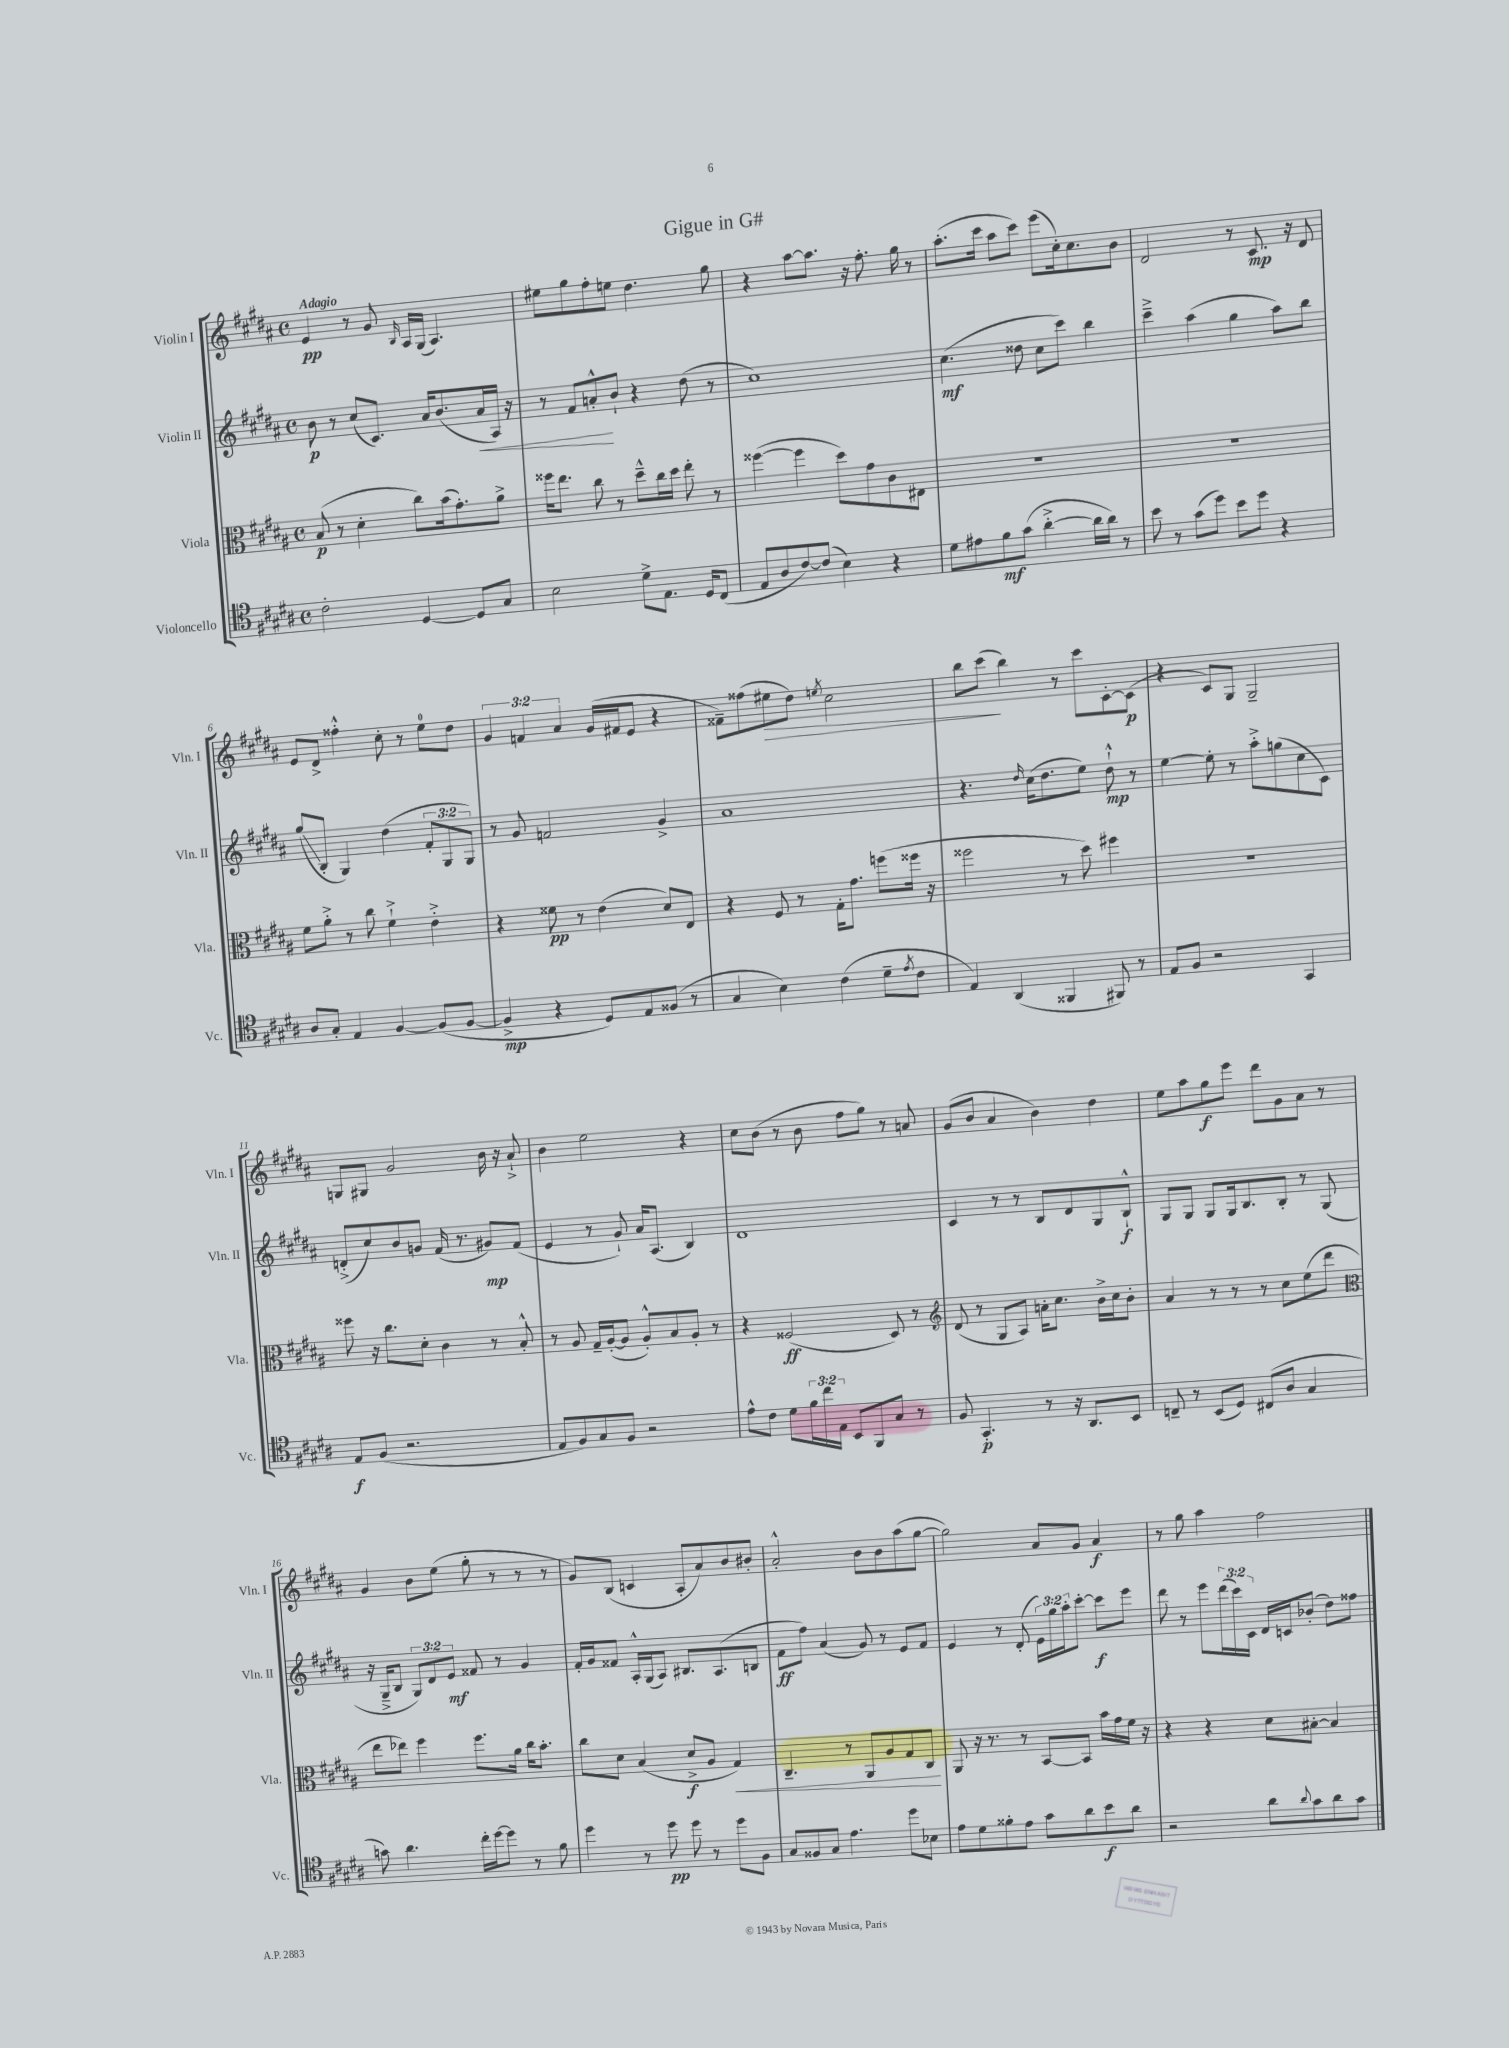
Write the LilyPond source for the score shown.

\header { title = "Gigue in G#" }
<<
\new StaffGroup <<
\new Staff = "s0" \with { instrumentName = "Violin I" shortInstrumentName = "Vln. I" } {
    \clef treble \key b \major \defaultTimeSignature \time 4/4 \override Staff.TupletNumber.text = #tuplet-number::calc-fraction-text \tempo "Adagio"
    e'4\pp r8 gis'8 \grace { b16 } ais16 gis16( ais4.) |
    eis''8 gis''8 fis''8-. e''8 dis''4. gis''8 |
    r4 ais''8~ ais''8. r16 fis''8.-. gis''16 r8 |
    ais''8.-.( cis'''16 ais''8 cis'''8) e'''8( cis''16-.) cis''8. b'8 |
    dis'2 r8 cis'8.\mp r16 dis'8 |
    e'8 dis'8-> fisis''4-.-^ cis''8-. r8 e''8-0 dis''8 |
    \tuplet 3/2 { gis'4 f'4 ais'4 } gis'16( fis'16 e'8 r4 |
    fisis'8--) fisis''8( eis''8\> dis''8) \acciaccatura { e''8 } cis''2 |
    b''8 cis'''8\!( b''4) r8 cis'''8 cis'8~-. cis'8\p( |
    r4 cis'8) gis8 gis2-- |
    g8 gis8 gis'2 b'16 r16 ais'8-!-> |
    b'4 e''2 r4 |
    cis''8 b'8( r8 b'8 fis''8 gis''8) r8 a'8 |
    gis'8( b'8 ais'4 b'4) dis''4 |
    e''8 ais''8 gis''8\f e'''8 dis'''8 gis'8 ais'8 r8 |
    gis'4 b'8 e''8( gis''8-. r8 r8 r8 |
    gis'8) b8( c'4 ais8-. ais'8) b'8 bis'8-. |
    ais'2-.-^ b'8 b'8 ais''8( gis''8~ |
    gis''2) ais'8 gis'8 ais'4\f |
    r8 gis''8 ais''4 fis''2 \bar "|." |
}
\new Staff = "s1" \with { instrumentName = "Violin II" shortInstrumentName = "Vln. II" } {
    \clef treble \key b \major \defaultTimeSignature \time 4/4 \override Staff.TupletNumber.text = #tuplet-number::calc-fraction-text
    b'8\p r8 cis''8( cis'8.) ais'16 b'8.( ais'16\< ais16) r16 |
    r8 fis'8 a'8-.-^\! b'8-! r4 dis''8( r8 |
    cis''1) |
    cis''4.\mf( disis''8 cis''8 cis'''8) b''4 |
    cis'''4---> ais''4( gis''4 ais''8) b''8 |
    gis''8\glissando( b8-. gis4) dis''4( \tuplet 3/2 { fis'8-. gis8 gis8) } |
    r8 gis'8 f'2 gis'4-> |
    ais'1 |
    r4. \grace { dis''16 } cis''16( dis''8. e''8) dis''8-!-^\mp r8 |
    e''4~ e''8-. r8 ais''8-.-> g''8( cis''8 cis'8) |
    d'8-.->( cis''8) b'8 g'8 fis'16( r8. gis'8\mp) fis'8( |
    e'4 r8 gis'8-!) ais'16 ais8.( b4) |
    dis'1 |
    cis'4 r8 r8 b8 dis'8 gis8 b8-!-^\f |
    gis8 gis8 gis8 gis16 b8. b8-. r8 gis8( |
    r16 gis16---> b8 \tuplet 3/2 { gis8) dis'8 e'8\mf } fisis'8 r8 gis'4 |
    fis'16-. gis'16 fisis'8 ais16-.-^ gis16( ais8) bis8. ais8.( b8 |
    fis'8\ff fis''8) ais'4( gis'8) r8 e'8 fis'8 |
    e'4 r8 dis'8-.( \tuplet 3/2 { e'16) gis''16 ais''16-. } cis'''8~-. cis'''8\f e'''8 |
    dis'''8 r8 e'''8 \tuplet 3/2 { dis'''16( cis'''16) cis'16 } dis'16 c'16 bes'8-.( dis''8) fisis''8 \bar "|." |
}
\new Staff = "s2" \with { instrumentName = "Viola" shortInstrumentName = "Vla." } {
    \clef alto \key b \major \defaultTimeSignature \time 4/4
    b8\p( r8 dis'4-. cis''8) b'16( gis'8.-.) ais'8-> |
    fisis''16 e''8. cis''8 r8 dis''8---^ cis''16 dis''16 e''8-. r8 |
    fisis''4~( fisis''4 dis''8) gis'8 cis'8 eis8 |
    R1 |
    R1 |
    fis'8 ais'8-.-> r8 cis''8 fis'4-!-> e'4-.-> |
    r4 fisis'8\pp r8 e'4( dis'8) e8 |
    r4 fis8 r8 gis16-. gis'8. f''8( fisis''16 r16 |
    fisis''2 r8 dis''8) fis''4 |
    R1 |
    fisis''8 r16 cis''8. dis'8-. cis'4 r8 b8-.-^ |
    r8 ais8 gis16-- ais16~-.( ais8 ais8-.-^) b8 ais8-. r8 |
    r4 fisis2\ff( dis8) r8 |
    \clef treble dis'8( r8 gis8 ais8) a'16-. cis''8. b'16-> cis''16 b'8-. |
    ais'4 r8 r8 r8 cis''8 e''8( dis'''8 |
    \clef alto e''8 ees''8) fis''4 fis''8. ais'16 cis''16 b'8.-. |
    cis''8 dis'8 b4( dis'8->\f ais8 gis4\<) |
    cis4.-- r8 ais,8 ais8 gis8 cis8\! |
    ais,8 r16 r8. r8 b,8~ b,8 b'16 gis'16 fis'16 r16 |
    r4 r4 dis'8 bis8~-. bis4 \bar "|." |
}
\new Staff = "s3" \with { instrumentName = "Violoncello" shortInstrumentName = "Vc." } {
    \clef tenor \key b \major \defaultTimeSignature \time 4/4 \override Staff.TupletNumber.text = #tuplet-number::calc-fraction-text
    cis'2-. dis4~ dis8 gis8 |
    b2 dis'8-> e8. dis16 cis8( |
    e8 ais8 cis'8~) cis'8( b4) r4 |
    dis'8 eis'8 fis'8\mf gis'8( ais'4~-.-> ais'16 ais'16) r8 |
    b'8 r8 gis'8( dis''8) b'8 dis''8 r4 |
    ais8 gis8-. e4 fis4~ fis8( fis8~ |
    fis4->\mp r4 dis8) e8 fisis8( r8 |
    gis4 b4) cis'4( dis'8-- \acciaccatura { e'8 } cis'8 |
    e4) ais,4( fisis,4 fis,8) r8 |
    e8 fis8 r2 gis,4 |
    e8\f fis8( r2. |
    e8 fis8) gis8 fis8 r2 |
    e'8-^ cis'8 dis'8 \tuplet 3/2 { fis'16 cis''16 e16 } b,8 fis,8 gis8 r8 |
    fis8 gis,4.-.\p r8 r16 ais,8. b,8 |
    c8-- r8 b,8( dis8) cis8( ais8 gis4 |
    g'8) ais'4. cis''16-. dis''16~ dis''8 r8 fis'8 |
    dis''4 r8 dis''8\pp dis''8 r8 dis''8 fis8 |
    gis8 fisis8 gis8 e'4. dis''8 bes8 |
    e'8 dis'8 fisis'8-. e'8 gis'8 ais'8 b'8\f ais'8 |
    r2 ais'8 \appoggiatura { ais'8 } gis'8 ais'8 gis'8 \bar "|." |
}
>>
>>
